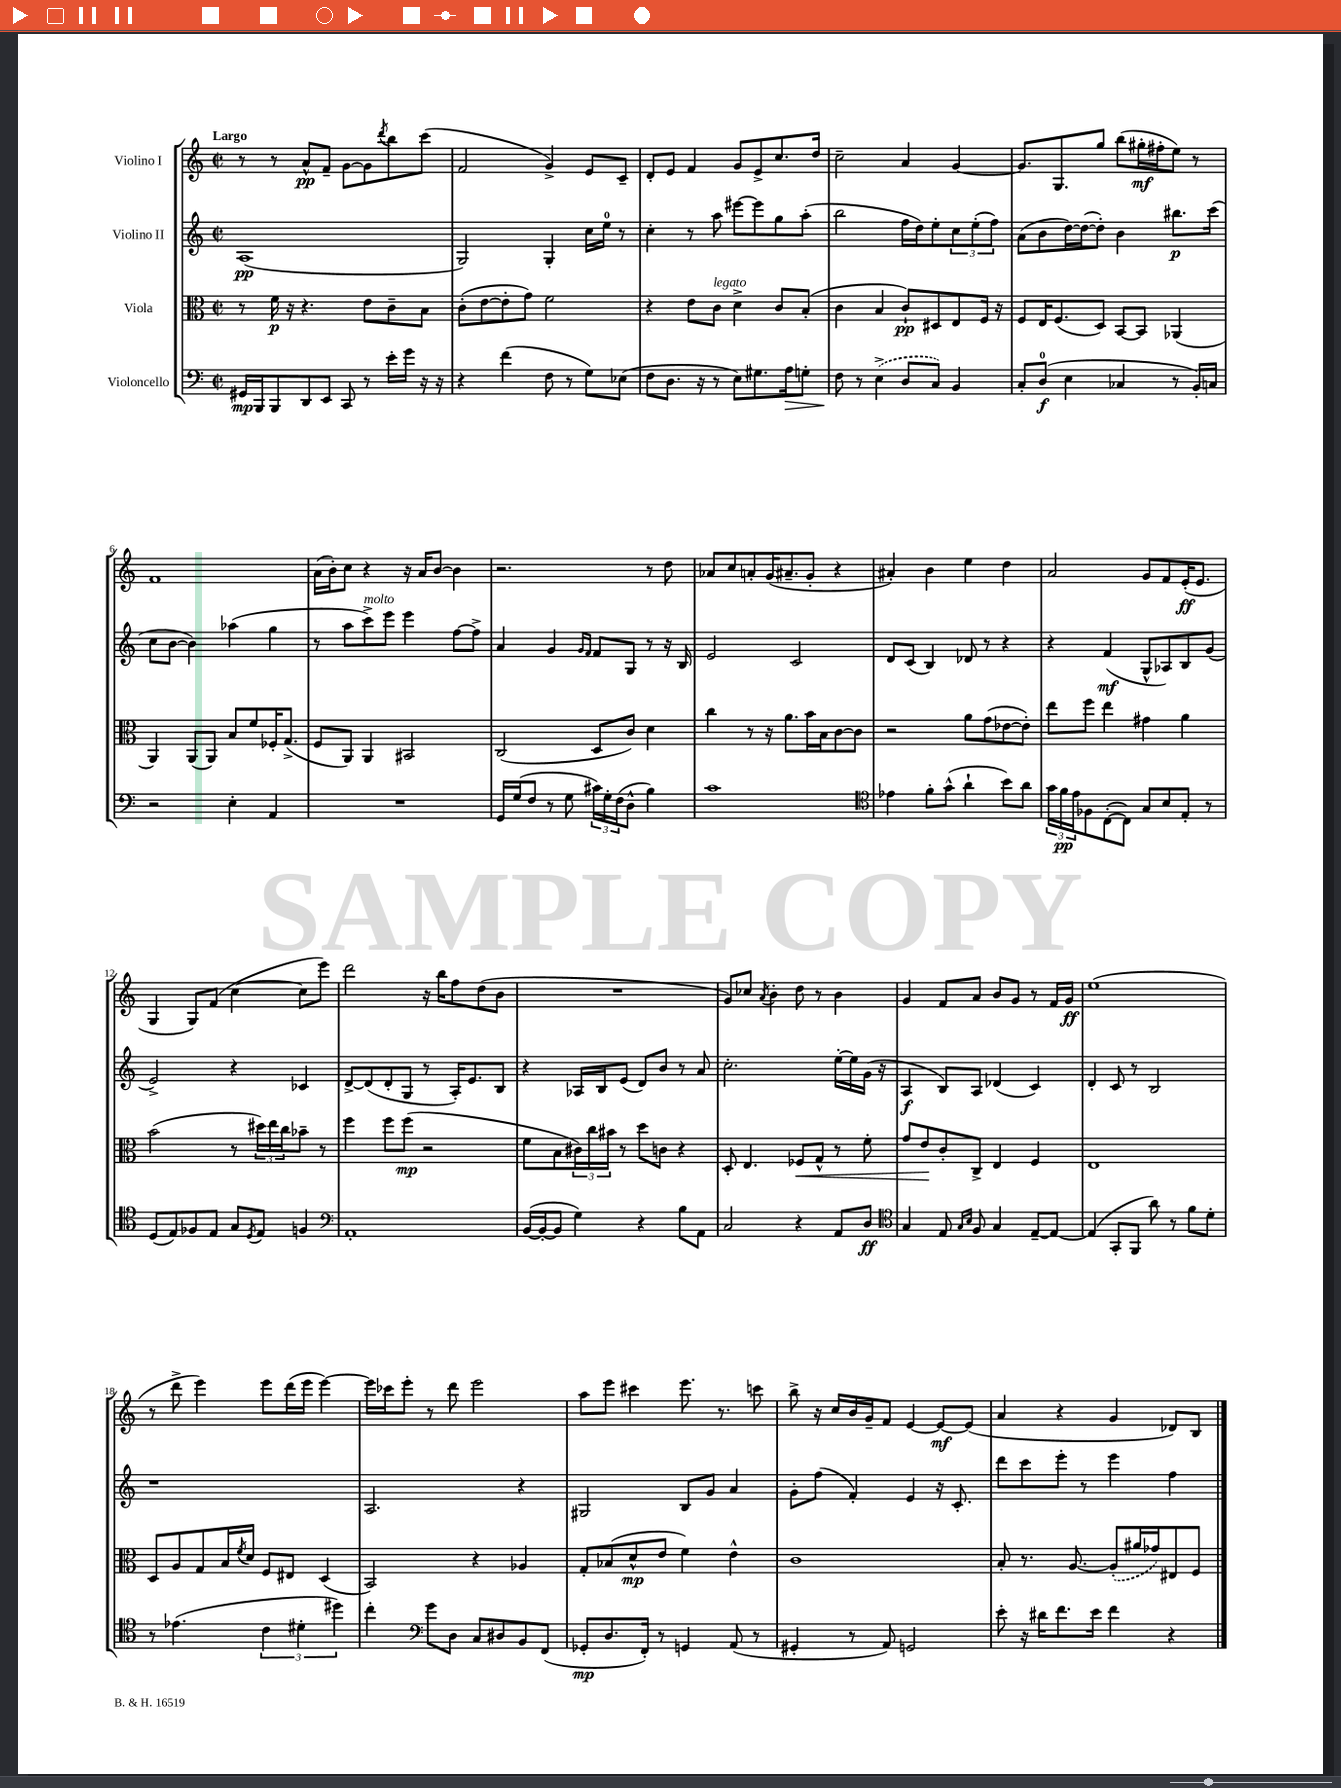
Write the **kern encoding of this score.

**kern	**kern	**kern	**kern
*staff4	*staff3	*staff2	*staff1
*clefF4	*clefC3	*clefG2	*clefG2
*k[]	*k[]	*k[]	*k[]
*M2/2	*M2/2	*M2/2	*M2/2
*met(c|)	*met(c|)	*met(c|)	*met(c|)
16GG#	8r	(1A	8r
16BBB	.	.	.
8BBB	16f	.	8r
.	16r	.	.
8DD	4.r	.	8a^^
8EE	.	.	8f~
8CC	.	.	[8g
8r	8e	.	8g]
.	.	.	8qddd
16e'	8c~	.	8bb
16g	.	.	.
16r	8B	.	(8ccc
16r	.	.	.
=	=	=	=
4r	(8c'	2G)	2f
.	[8e	.	.
(4f	8e']	.	.
.	8g)	.	.
8F	2f	4G'	4g^)
8r	.	.	.
8G)	.	16cc	8e
.	.	16ee	.
(8E-	.	8r	8c~
=	=	=	=
8F	4r	4cc'	8d'
8.D	.	.	8e
.	8e	8r	4f
16r	.	.	.
8r	8c	8aa	.
8E)	4d^	[8eee#	8g
8.G#	.	8eee#]	8e^
.	8c	8gg	8.cc
16A	.	.	.
8G'	(8B'	(8aa'	.
.	.	.	16dd
=	=	=	=
8F	4c	2bb	2cc~
8r	.	.	.
(4E^	4B	.	.
8D	8c`)	16ff	4a
.	.	16dd)	.
8C)	8D#	8ee'	.
4BB	8E	12cc	[4g
.	.	(12ee'	.
.	16F	.	.
.	.	12ff)	.
.	16r	.	.
=	=	=	=
8C'	8F	(8a	8.g]
(8D	16E	8b	.
.	(8.F	.	8.G
4E	.	[16dd)	.
.	.	(16dd_	.
.	8D)	8dd'])	8gg
4C-	[8BB	4b	(8bb
.	8BB]	.	16gg#'
.	.	.	16ff#'
8r	(4AA-	8.bb#	8ee)
16BB')	.	.	8r
16C	.	(16ccc	.
=	=	=	=
2r	4AA)	8cc	1f
.	.	[8b	.
.	(8AA	4b])	.
.	8AA)	.	.
4E'	8B	(4aa-	.
.	8f	.	.
4AA	16F-'	4gg	.
.	(8.G^	.	.
=	=	=	=
1r	8F	8r	(16a
.	.	.	16b')
.	8AA)	8aa	8cc
.	4AA	8ccc^)	4r
.	.	8eee	.
.	2BB#	4eee	16r
.	.	.	16a
.	.	.	[8b
.	.	[8ff	4b]
.	.	8ff^]	.
=	=	=	=
16GG	(2C	4a	2.r
(16G	.	.	.
8F	.	.	.
8r	.	4g	.
8G	.	.	.
.	.	16qqg	.
.	.	16qqf	.
24c#)	8D	8f	.
24G'	.	.	.
(24F	.	.	.
8D^^	8c)	8G	.
4B)	4d	8r	8r
.	.	16r	8dd
.	.	16B	.
=	=	=	=
1c	4cc	2e	8a-
.	.	.	8cc
.	8r	.	8a'
.	16r	.	(16g
.	8.a	.	8.a#~
.	.	2c	.
.	16b	.	8g'
.	16B	.	.
.	[8c	.	4r
.	8c]	.	.
=	=	=	=
*clefC4	*	*	*
4e-	2r	8d	4a#')
.	.	(8c	.
8f'	.	4B)	4b
(8g^^	.	.	.
4a`	8a	8d-	4ee
.	(8g	8r	.
8b)	[8e-	4r	4dd
8a	8e-'])	.	.
=	=	=	=
24g	8ee	4r	2a
24f	.	.	.
24e	.	.	.
8F-	8ff	.	.
([8C'	4ee	(4f	.
8C])	.	.	.
8G	4g#	8G^^	8g
8B	.	8A-)	8f
8E'	4a	8B	(16e'
.	.	.	8.e
8r	.	(8g	.
=	=	=	=
(8D	(2b	2e^)	4G
8E)	.	.	.
8F-	.	.	8G)
8E	.	.	(8f
8G	8r	4r	[4cc
8qD	.	.	.
8E	24dd#)	.	.
.	24ee	.	.
.	24cc	.	.
4F	8b-~	4c-	8cc]
.	8r	.	8eee)
=	=	=	=
*clefF4	*	*	*
1AA'	4ff	[8d^	2ddd
.	.	(8d]	.
.	8ff	8d'	.
.	(8ff	8G	.
.	2r	8r	16r
.	.	.	16bb
.	.	16A')	8ff
.	.	8.e	.
.	.	.	(8dd
.	.	8B	8b
=	=	=	=
([16BB	8f	4r	1r
16BB'_	.	.	.
8BB]	8B	.	.
4G)	24c#)	16A-	.
.	24cc	.	.
.	.	16B	.
.	24b#	.	.
.	8r	(8e	.
4r	8dd	8d)	.
.	8c	8b	.
8B	4r	8r	.
8AA	.	8a	.
=	=	=	=
2C	8D'	2.cc'	8g)
.	4.E	.	8cc-
.	.	.	8qa
.	.	.	4b'
4r	8F-	.	8dd
.	8G^^	.	8r
8AA	8r	[16ee'	4b
.	.	16ee]	.
8D	8f'	(16g	.
.	.	16r	.
=	=	=	=
*clefC4	*	*	*
4G	8g	4A	4g
.	8e	.	.
8E	8c'	8B)	8f
16qqG	.	.	.
16qqB	.	.	.
8F	8C^	8A	8a
4G	4E	(4d-	8b
.	.	.	8g
[8E~	4F	4c)	8r
8E_	.	.	16f
.	.	.	16g
=	=	=	=
(4E]	1E	4d'	(1ee
8GG'	.	8c	.
8FF	.	8r	.
8a)	.	2B	.
8r	.	.	.
8f	.	.	.
8d'	.	.	.
=	=	=	=
8r	8D	1r	8r
(4.e-	8A	.	8ddd^
.	8G	.	4eee)
.	16B	.	.
.	8qf	.	.
.	16d	.	.
6c	8F	.	8eee
.	8E#	.	(16ddd
6d#'	.	.	.
.	.	.	16eee
.	(4D	.	[4eee)
6dd#)	.	.	.
=	=	=	=
4cc'	2BB)	2.A	16eee]
.	.	.	16ccc-
.	.	.	8eee'
*clefF4	*	*	*
8g	.	.	8r
8D	.	.	8ddd
8C	4r	.	2eee
8D#	.	.	.
8BB	4A-	4r	.
(8FF	.	.	.
=	=	=	=
8GG-'	8G'	2G#	8aa
8.D	(8B-	.	8eee
.	8d^^	.	4ccc#
16FF')	.	.	.
8r	8e	.	.
4GG	4f)	8B	8.eee
.	.	8g	.
.	.	.	8.r
(8AA	4e^^	4a	.
8r	.	.	8ccc
=	=	=	=
4GG#'	1c	8g'	8bb^
.	.	(8ff	16r
.	.	.	16cc
8r	.	4f')	16b
.	.	.	16g~
8AA)	.	.	8f
2GG	.	4e	[4e
.	.	16r	8e_
.	.	8.c'	.
.	.	.	(8e]
=	=	=	=
8e'	8B'	8ddd	4a
16r	8.r	8ccc	.
16d#	.	.	.
8.f	.	8eee'	4r
.	[8.A	.	.
.	.	8r	.
16e	.	.	.
4f	(8A']	4eee	4g
.	16a#	.	.
.	16g-)	.	.
4r	8E#	4ff	8d-)
.	8F	.	8B
==	==	==	==
*-	*-	*-	*-
